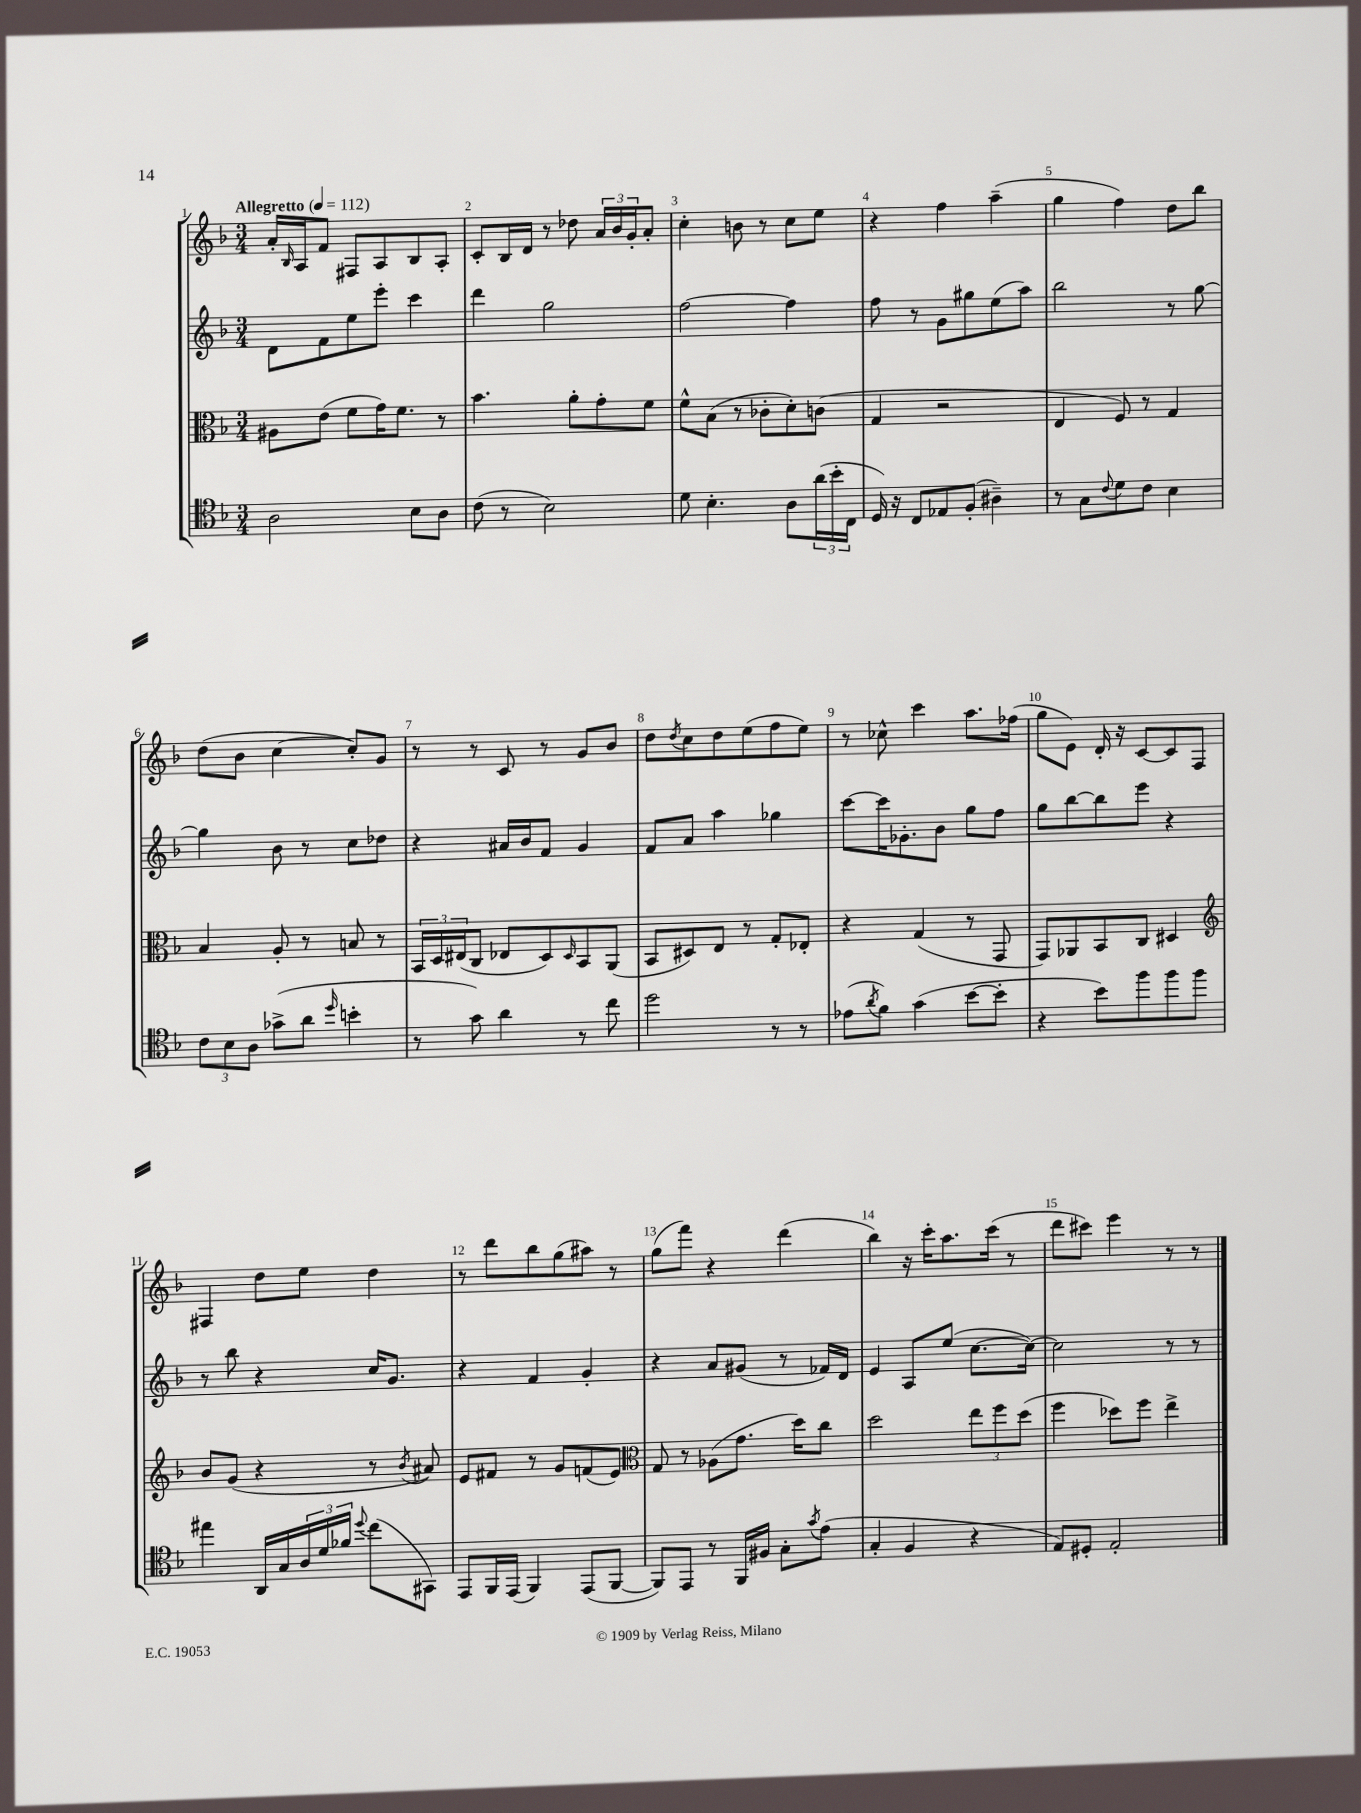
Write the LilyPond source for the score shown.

<<
\new StaffGroup <<
\new Staff = "s0" {
    \clef treble \key f \major \numericTimeSignature \time 3/4 \tempo "Allegretto" 4 = 112
    a'16-. \grace { bes16 } a16 f'8 fis8 a8 bes8 a8-. |
    c'8-. bes16 d'16 r8 des''8 \tuplet 3/2 { a'16 bes'16 g'16-. } a'8-. |
    c''4-. b'8 r8 c''8 e''8 |
    r4 f''4 a''4--( |
    g''4 f''4) d''8 bes''8 |
    d''8( bes'8 c''4~ c''8-.) g'8 |
    r8 r8 c'8 r8 g'8 bes'8 |
    d''8 \acciaccatura { d''8 } c''8 d''8 e''8( f''8 e''8) |
    r8 ces''8-^ c'''4 a''8. fes''16( |
    g''8 e'8) d'16-. r16 c'8~ c'8 f8 |
    fis4 d''8 e''8 d''4 |
    r8 d'''8 bes''8 g''8( ais''8) r8 |
    g''8( f'''8) r4 d'''4( |
    bes''4) r16 c'''16-. a''8. c'''16( r8 |
    d'''8 cis'''8) e'''4 r8 r8 \bar "|." |
}
\new Staff = "s1" {
    \clef treble \key f \major \numericTimeSignature \time 3/4
    d'8 f'8 e''8 e'''8-. c'''4 |
    d'''4 g''2 |
    f''2~ f''4 |
    f''8 r8 g'8 gis''8 e''8( a''8) |
    bes''2 r8 g''8~ |
    g''4 bes'8 r8 c''8 des''8 |
    r4 ais'16 bes'16 f'8 g'4 |
    f'8 a'8 a''4 ges''4 |
    c'''8~ c'''16 ges'8.-. bes'8 g''8 f''8 |
    g''8 bes''8~ bes''8 e'''8 r4 |
    r8 bes''8 r4 c''16 g'8. |
    r4 f'4 g'4-. |
    r4 a'8 gis'8( r8 fes'16) d'16 |
    e'4 a8 e''8( c''8.~ c''16~) |
    c''2 r8 r8 \bar "|." |
}
\new Staff = "s2" {
    \clef alto \key f \major \numericTimeSignature \time 3/4
    ais8 e'8( f'8 g'16) f'8. r8 |
    bes'4. a'8-. g'8-. f'8 |
    f'8-^ bes8( r8 ces'8-. d'8-.) c'8( |
    g4 r2 |
    e4 f8) r8 g4 |
    bes4 a8-. r8 b8 r8 |
    \tuplet 3/2 { bes,16 d16 eis16( } c8 ees8 d8) \grace { d16 } bes,8 a,8( |
    bes,8 dis8) e8 r8 g8-. ees8-. |
    r4 g4( r8 g,8 |
    g,8) aes,8 bes,8 c8 dis4 |
    \clef treble bes'8 g'8( r4 r8 \acciaccatura { bes'8 } ais'8) |
    e'8 fis'8 r8 g'8 f'8( e'8) |
    \clef alto g8 r8 aes8( g'8. d''16) c''8 |
    d''2 \tuplet 3/2 { e''8 f''8 d''8( } |
    f''4 des''8) f''8 e''4-> \bar "|." |
}
\new Staff = "s3" {
    \clef tenor \key f \major \numericTimeSignature \time 3/4
    a2 bes8 a8 |
    c'8( r8 bes2) |
    d'8 bes4.-. a8 \tuplet 3/2 { a'16( bes'16-. c16 } |
    d16) r16 c8 ees8 f8-.( ais4--) |
    r8 g8 \appoggiatura { c'8 } d'8 c'8 bes4 |
    \tuplet 3/2 { c'8 bes8 a8 } ges'8->( a'8 \grace { d''16 } b'4-. |
    r8 g'8) a'4 r8 c''8 |
    d''2 r8 r8 |
    ees'8( \acciaccatura { a'8 } f'8) g'4( bes'8~ bes'8-. |
    r4 bes'8) f''8 f''8 f''8 |
    eis''4 a,16 g16 \tuplet 3/2 { a16 d'16 fes'16 } \appoggiatura { d''8 } c''8( gis,8) |
    e,8 f,16 e,16( f,4) e,8( f,8~ |
    f,8) e,8 r8 f,16 fis16 g8-. \acciaccatura { g'8 } e'8( |
    g4-. f4 r4 |
    e8) dis8-. e2-. \bar "|." |
}
>>
>>
\layout { \context { \Score \override BarNumber.break-visibility = ##(#f #t #t) barNumberVisibility = #all-bar-numbers-visible } }
